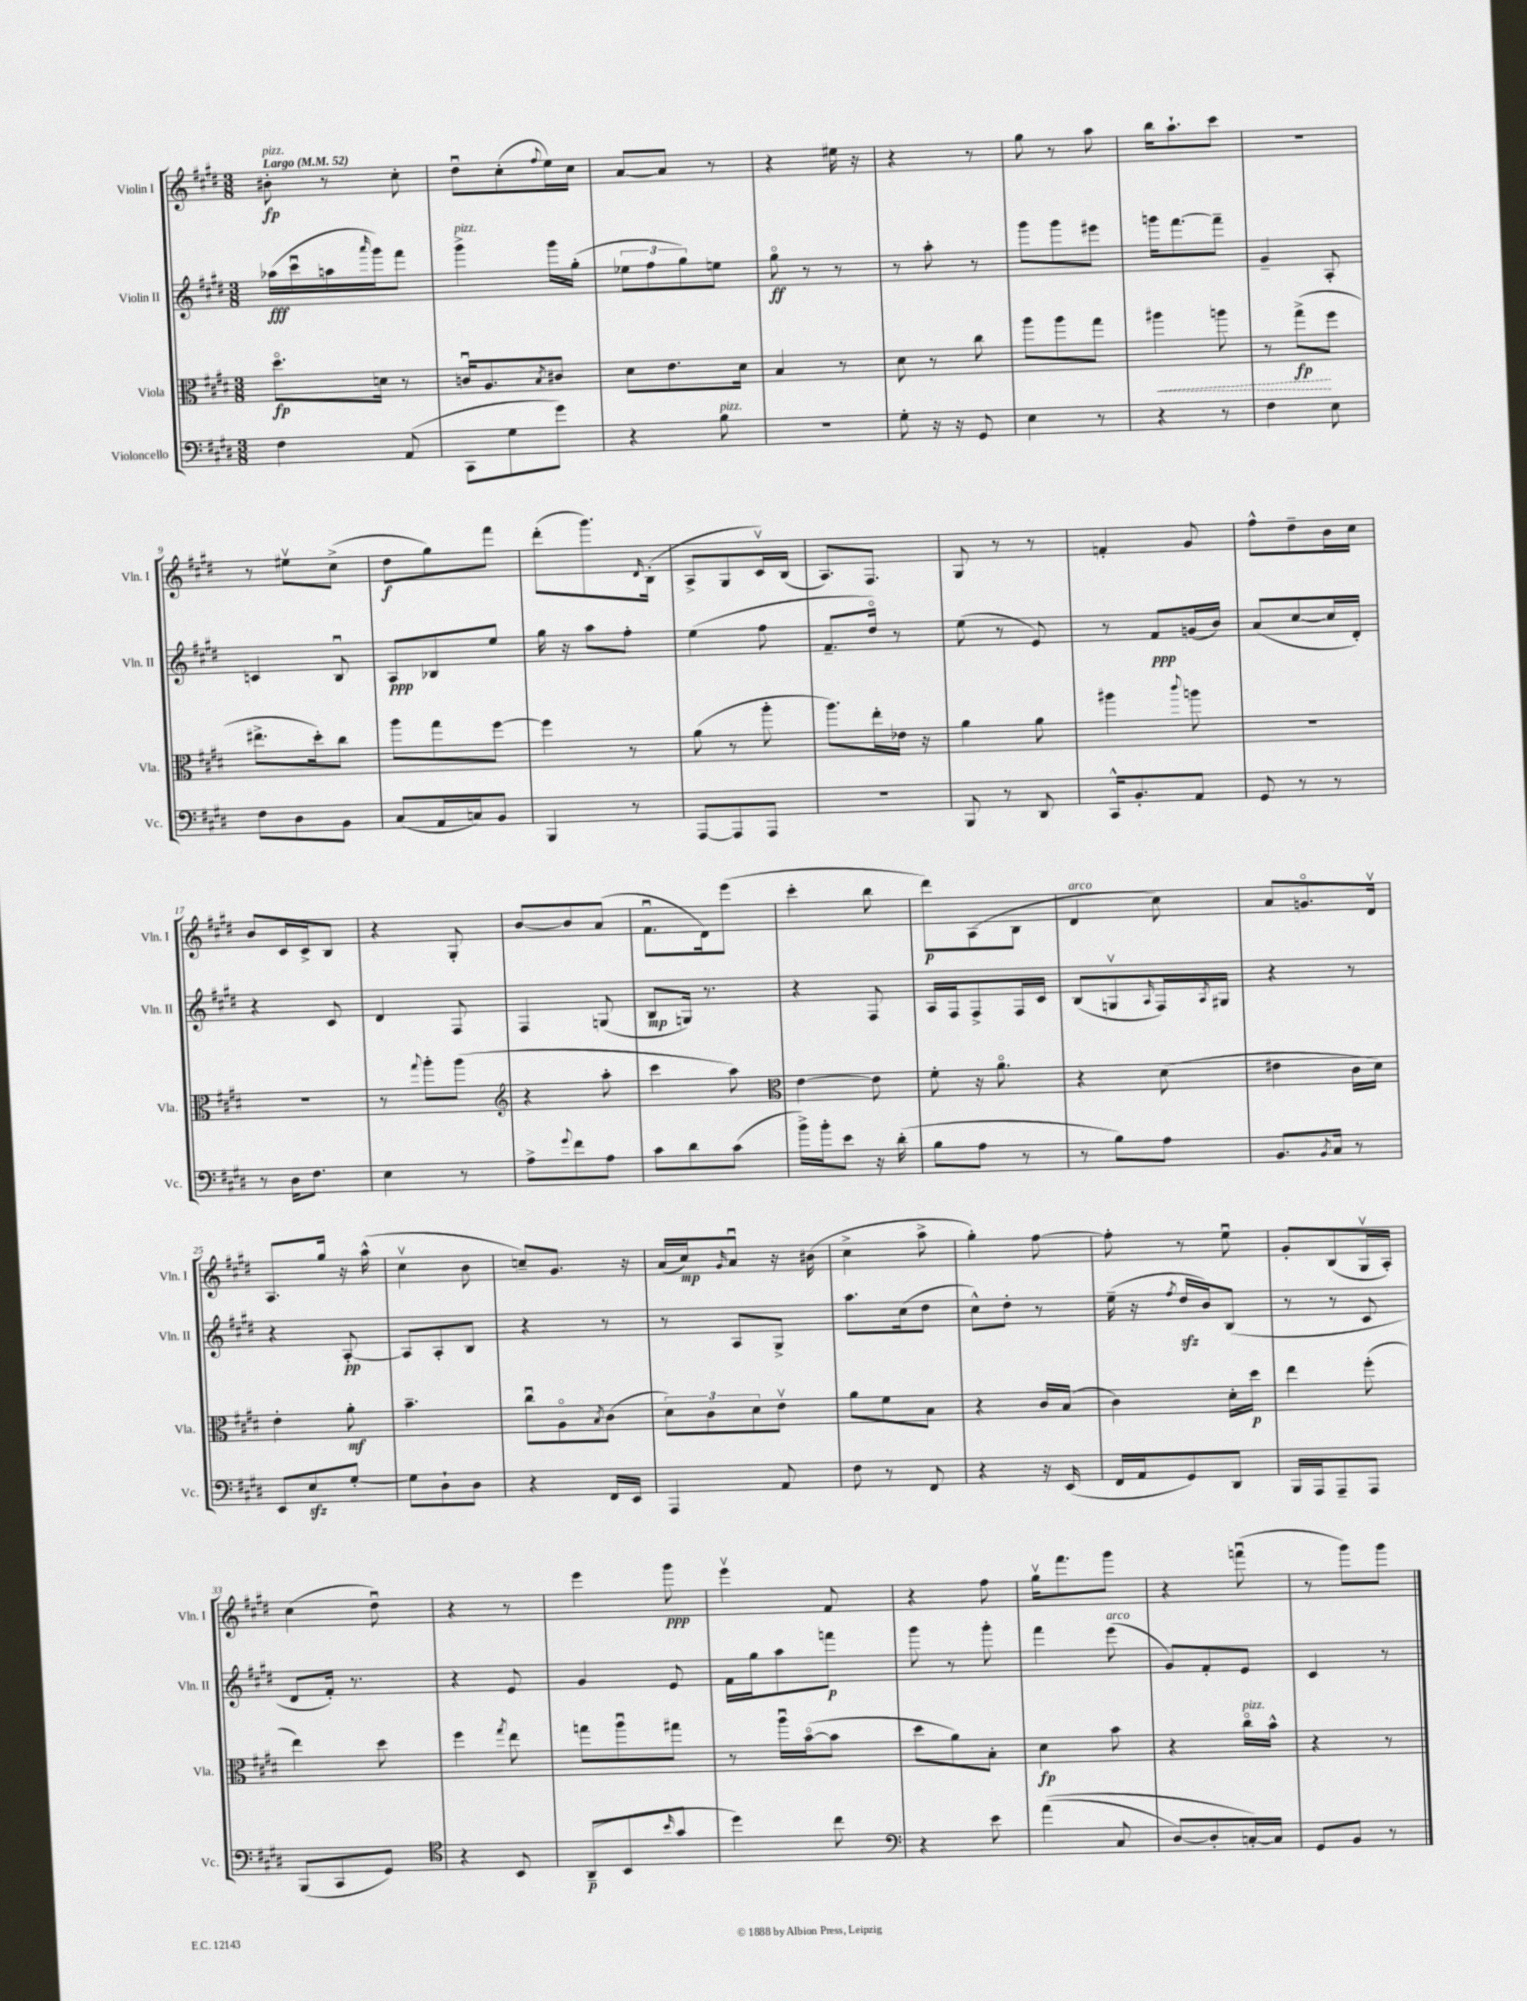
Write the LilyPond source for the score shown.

<<
\new StaffGroup <<
\new Staff = "s0" \with { instrumentName = "Violin I" shortInstrumentName = "Vln. I" } {
    \clef treble \key e \major \numericTimeSignature \time 3/8 \tempo "Largo" 4 = 52
    bis'8-.\fp^\markup { \italic "pizz." } r8 cis''8-. |
    dis''8\downbow cis''8-.( \appoggiatura { fis''8 } e''16) cis''16 |
    a'8~ a'8 r8 |
    r4 eis''16 r16 |
    r4 r8 |
    gis''8 r8 a''8 |
    b''16 a''8.-! cis'''8 |
    R4. |
    r8 eis''8\upbow cis''8->( |
    dis''8\f gis''8) fis'''8 |
    dis'''8-.( gis'''8.) \grace { dis'16 } b16-.( |
    a8-> gis8 cis'16\upbow) b16( |
    a8.) fis8. |
    gis8 r8 r8 |
    f'4-. gis'8 |
    fis''8-^ dis''8-- b'16 cis''16 |
    b'8 cis'16 cis'16-> b8 |
    r4 gis8-. |
    b'8~ b'8 a'8( |
    fis'8.\downbow dis'16) e'''8( |
    cis'''4-. b''8 |
    dis'''8\p) a8( b8 |
    dis'4^\markup { \italic "arco" } cis''8) |
    a'8 g'8.\flageolet dis'16\upbow |
    a8. gis''16 r16 a''16-^( |
    cis''4\upbow b'8 |
    c''8--) gis'8. r16 |
    a'16( cis''16\mp) \grace { gis'16 } a'8\downbow r16 bis'16( |
    cis''4-> a''8-> |
    gis''4-.) fis''8~ |
    fis''8-. r8 e''8\downbow |
    gis'8-. b8( gis16\upbow a16-.) |
    cis''4( dis''8\downbow) |
    r4 r8 |
    e'''4 gis'''8\ppp |
    e'''4\upbow fis'8 |
    r4 fis''8 |
    gis''16\upbow fis'''8. gis'''8 |
    r4 f'''8\downbow( |
    r8 gis'''8) gis'''8 \bar "|." |
}
\new Staff = "s1" \with { instrumentName = "Violin II" shortInstrumentName = "Vln. II" } {
    \clef treble \key e \major \numericTimeSignature \time 3/8
    aes''16\fff( cis'''16\downbow a''16 \grace { a'''16 } gis'''16) fis'''8 |
    gis'''4->^\markup { \italic "pizz." } gis'''16 gis''16-.( |
    \tuplet 3/2 { ees''8 fis''8 gis''8) } e''8 |
    gis''8\flageolet\ff r8 r8 |
    r8 a''8-. r8 |
    gis'''8 gis'''8 eis'''8 |
    g'''16 fis'''8.~ fis'''8-- |
    gis'4-- a8-. |
    c'4 b8\downbow |
    a8\ppp bes8 e''8 |
    gis''16 r16 a''8 fis''8-. |
    e''4( fis''8 |
    fis'8.-- dis''16\flageolet) r8 |
    e''8( r8 e'8) |
    r8 fis'8\ppp g'16( b'16) |
    a'8( cis''8~ cis''16 dis'16-.) |
    r4 cis'8 |
    dis'4 fis8 |
    fis4 g8( |
    b8\mp g16) r8. |
    r4 fis8 |
    a16 fis16 fis8-> fis16 cis'16 |
    b8( g8\upbow \grace { a16 } fis16) \acciaccatura { a8 } gis16 |
    r4 r8 |
    r4 a8~-.\pp |
    a8 a8-. b8 |
    r4 r8 |
    r8 a8 gis8-> |
    a''8. cis''16( dis''8 |
    cis''8-^) dis''8-. r8 |
    e''16--( r16 \acciaccatura { fis''8 } dis''16\sfz b'16) b8( |
    r8 r8 cis'8 |
    dis'8 fis'16-.) r8. |
    r4 e'8 |
    gis'4 e'8 |
    fis'16 gis''16 a''8 f'''8\p |
    gis'''8 r8 gis'''8-. |
    fis'''4 e'''8^\markup { \italic "arco" }( |
    gis'8) fis'8-. e'8 |
    cis'4 r8 \bar "|." |
}
\new Staff = "s2" \with { instrumentName = "Viola" shortInstrumentName = "Vla." } {
    \clef alto \key e \major \numericTimeSignature \time 3/8
    dis''8.\flageolet\fp d'16 r8 |
    c'16\downbow a8. \acciaccatura { b8 } cis'8 |
    dis'8 e'8. dis'16 |
    b4 r8 |
    dis'8 r8 cis''8 |
    a''8 a''8 gis''8 |
    \once \override Hairpin.style = #'dashed-line ais''4\< a''8 |
    r8 gis''8->\fp\!( fis''8 |
    eis''8.-> dis''16-.) cis''8 |
    a''8 gis''8 fis''8~ |
    fis''4 r8 |
    a'8( r8 a''8-. |
    a''8.) e''16-. ees'16 r16 |
    a'4 a'8 |
    ais''4 \appoggiatura { cis'''8 } a''8 |
    R4. |
    R4. |
    r8 \appoggiatura { gis''8 } a''8-. a''8( |
    \clef treble r4 a''8-. |
    cis'''4 a''8) |
    \clef alto e'4~ e'8 |
    fis'8-. r16 a'8.\flageolet |
    r4 dis'8( |
    eis'4 cis'16 dis'16) |
    e'4-. a'8-.\mf |
    b'4.-- |
    cis''8\downbow a8\flageolet \acciaccatura { b8 } cis'8( |
    \tuplet 3/2 { dis'8) cis'8 dis'8 } e'8\upbow |
    a'8 fis'8 b8 |
    r4 cis'16 b16( |
    cis'4) dis'16-. dis''16\p |
    e''4 fis''8-.( |
    e''4) dis''8 |
    fis''4 \acciaccatura { gis''8 } e''8 |
    g''8 a''8\downbow gis''8 |
    r8 a''16\downbow b'16~\flageolet( b'8 |
    dis''8 a'8) b8-. |
    dis'4\fp b'8 |
    r4 cis''16\flageolet^\markup { \italic "pizz." } b'16-^ |
    r4 r8 \bar "|." |
}
\new Staff = "s3" \with { instrumentName = "Violoncello" shortInstrumentName = "Vc." } {
    \clef bass \key e \major \numericTimeSignature \time 3/8
    fis4 a,8( |
    cis,8 gis8 gis'8) |
    r4 b8^\markup { \italic "pizz." } |
    R4. |
    gis8-. r16 r16 gis,8 |
    e4 r8 |
    r4 r8 |
    fis4 e8 |
    fis8 dis8 b,8 |
    cis8( a,16 c16) b,8 |
    b,,4 r8 |
    a,,8~ a,,8 a,,8 |
    R4. |
    b,,8 r8 dis,8 |
    cis,16-^ b,8.-. a,8 |
    gis,8 r8 r8 |
    r8 dis16 fis8. |
    e4 r8 |
    a8-> \appoggiatura { gis'8 } fis'8 a8 |
    cis'8 dis'8 cis'8( |
    b'16->) b'16-. e'8 r16 dis'16-.( |
    b8 a8 r8 |
    r8 b8) a8 |
    b,8. \acciaccatura { b,8 } cis16 r8 |
    e,8 e8\sfz gis8~-. |
    gis8 dis8-! dis8 |
    r4 fis,16 e,16 |
    a,,4 a,8 |
    fis8 r8 fis,8 |
    r4 r16 e,16( |
    fis,16 a,16 gis,8) dis,8 |
    b,,16 a,,16 a,,8-- a,,8 |
    b,,8( cis,8 gis,8) |
    \clef tenor r4 b,8 |
    a,8--\p( b,8 \grace { b'16 } gis'8 |
    dis''4) cis''8 |
    \clef bass r4 e'8 |
    a'4(\( cis8 |
    dis8~) dis8-. c16~-.\) c16 |
    gis,8 b,8 r8 \bar "|." |
}
>>
>>
